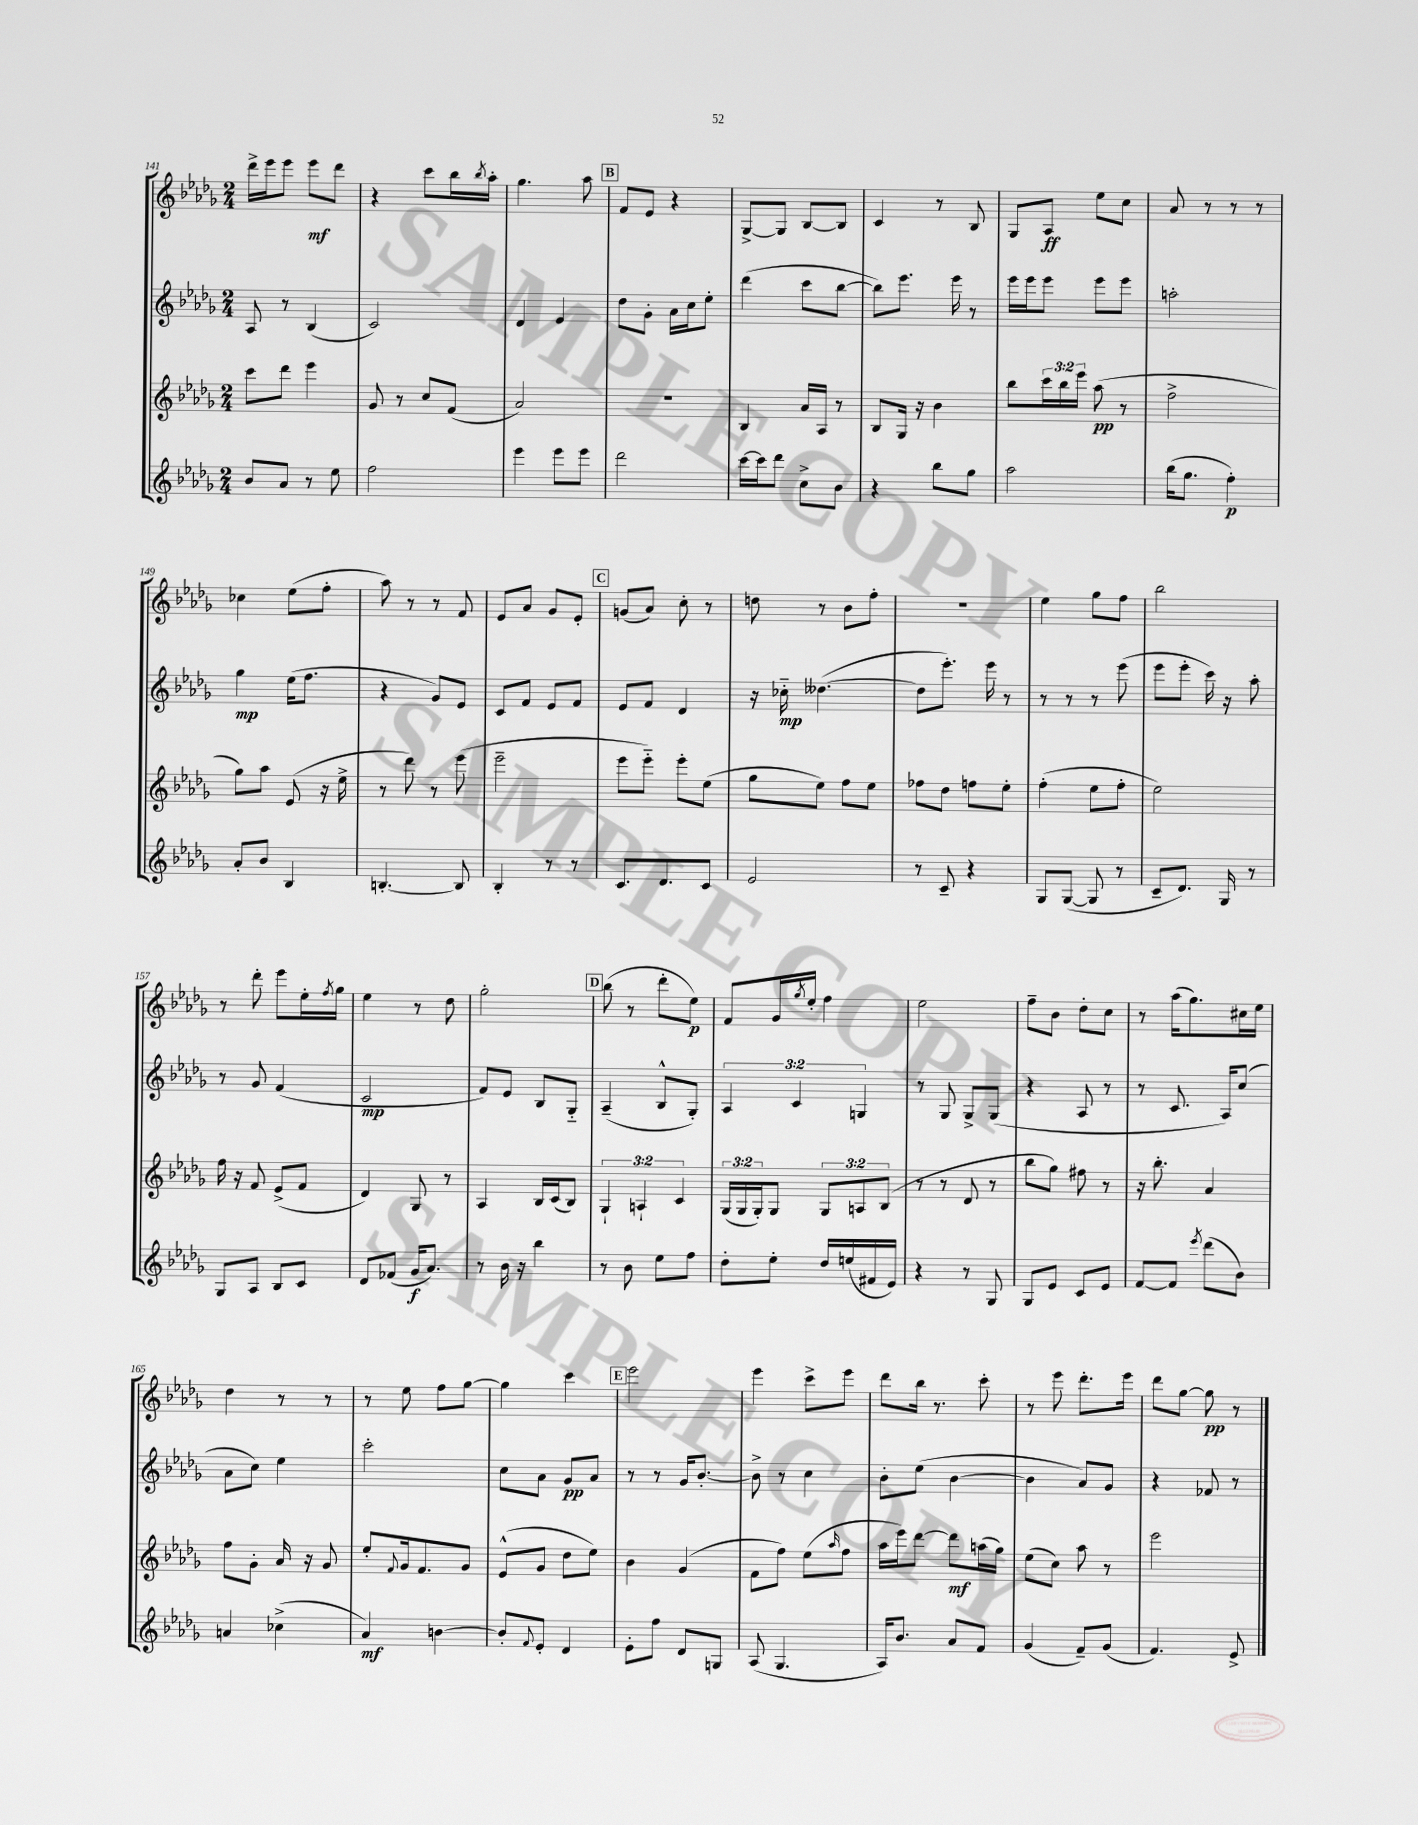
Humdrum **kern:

**kern	**dynam	**kern	**dynam	**kern	**dynam	**kern	**dynam
*part4	*part4	*part3	*part3	*part2	*part2	*part1	*part1
*staff4	*staff4	*staff3	*staff3	*staff2	*staff2	*staff1	*staff1
*clefG2	*	*clefG2	*	*clefG2	*	*clefG2	*
*k[b-e-a-d-g-]	*	*k[b-e-a-d-g-]	*	*k[b-e-a-d-g-]	*	*k[b-e-a-d-g-]	*
*M2/4	*	*M2/4	*	*M2/4	*	*M2/4	*
=141	=141	=141	=141	=141	=141	=141	=141
8b-/L	.	8ccc\L	.	8A-/	.	16ddd-^\LL	.
.	.	.	.	.	.	16eee-\J	.
8a-/J	.	8ddd-\J	.	8r	.	8eee-\J	.
8r	.	4eee-\	.	(4B-/	.	8eee-\L	mf
8ee-\	.	.	.	.	.	8ddd-\J	.
=142	=142	=142	=142	=142	=142	=142	=142
2ff\	.	8g-/	.	2c/)	.	4r	.
.	.	8r	.	.	.	.	.
.	.	8cc/L	.	.	.	8ccc\L	.
.	.	(8f/J	.	.	.	16bb-\L	.
.	.	.	.	.	.	8qbb-/	.
.	.	.	.	.	.	16aa-'\JJ	.
=143	=143	=143	=143	=143	=143	=143	=143
4eee-\	.	2a-/)	.	4d-/	.	4.gg-\	.
8eee-\L	.	.	.	4e-/	.	.	.
8eee-\J	.	.	.	.	.	8aa-\	.
!!LO:REH:place=s1:t=B
=144	=144	=144	=144	=144	=144	=144	=144
2ddd-\	.	2r	.	8dd-\L	.	8f/L	.
.	.	.	.	8g-'\J	.	8e-/J	.
.	.	.	.	16a-\LL	.	4r	.
.	.	.	.	16cc\J	.	.	.
.	.	.	.	8ee-'\J	.	.	.
=145	=145	=145	=145	=145	=145	=145	=145
[16ccc\LL	.	4B-/	.	(4ddd-\	.	[8G-^/L	.
16ccc\J]	.	.	.	.	.	.	.
8ddd-\J	.	.	.	.	.	8G-/J]	.
8cc^\L	.	16a-/LL	.	8ccc\L	.	[8B-/L	.
.	.	16A-/JJ	.	.	.	.	.
8b-\J	.	8r	.	[8bb-\J	.	8B-/J]	.
=146	=146	=146	=146	=146	=146	=146	=146
4r	.	8B-/L	.	8bb-\L])	.	4c/	.
.	.	16G-/Jk	.	8.eee-\J	.	.	.
.	.	16r	.	.	.	.	.
8bb-\L	.	4b-\	.	.	.	8r	.
.	.	.	.	16eee-\	.	.	.
8gg-\J	.	.	.	8r	.	8B-/	.
=147	=147	=147	=147	=147	=147	=147	=147
2aa-\	.	8bb-\L	.	16eee-\LL	.	8G-/L	.
.	.	.	.	16eee-\J	.	.	.
.	.	24ccc\L	.	8eee-\J	.	8A-/J	ff
.	.	24bb-\	.	.	.	.	.
.	.	24eee-\JJ	.	.	.	.	.
.	.	(8aa-\	pp	8eee-\L	.	8ee-\L	.
.	.	8r	.	8eee-\J	.	8cc\J	.
=148	=148	=148	=148	=148	=148	=148	=148
(16bb-\KL	.	2ff^\	.	2aan'\	.	8a-/	.
8.gg-\J	.	.	.	.	.	.	.
.	.	.	.	.	.	8r	.
4ff'\)	p	.	.	.	.	8r	.
.	.	.	.	.	.	8r	.
!!LO:LB:g=z
=149	=149	=149	=149	=149	=149	=149	=149
8a-'/L	.	8gg-\L)	.	4gg-\	mp	4cc-X\	.
8b-/J	.	8aa-\J	.	.	.	.	.
4B-/	.	(8e-/	.	(16ee-\KL	.	(8ee-\L	.
.	.	.	.	8.ff\J	.	.	.
.	.	16r	.	.	.	8ff'\J	.
.	.	16ee-^\	.	.	.	.	.
=150	=150	=150	=150	=150	=150	=150	=150
[4.Bn'/	.	8r	.	4r	.	8aa-\)	.
.	.	8ddd-\)	.	.	.	8r	.
.	.	8r	.	8g-/L)	.	8r	.
8B/]	.	(8eee-\	.	8e-/J	.	8f/	.
=151	=151	=151	=151	=151	=151	=151	=151
4B-'/	.	2eee-~\	.	8c/L	.	8e-/L	.
.	.	.	.	8f/J	.	8a-/J	.
8r	.	.	.	8e-/L	.	8g-/L	.
8r	.	.	.	8f/J	.	8e-'/J	.
!!LO:REH:place=s1:t=C
=152	=152	=152	=152	=152	=152	=152	=152
8.c/L	.	8eee-\L	.	8e-/L	.	(8gn/L	.
.	.	8eee-\J)	.	8f/J	.	8a-/J)	.
8.d-/	.	.	.	.	.	.	.
.	.	8eee-'\L	.	4d-/	.	8cc'\	.
8c/J	.	(8ee-\J	.	.	.	8r	.
=153	=153	=153	=153	=153	=153	=153	=153
2e-/	.	8gg-\L	.	16r	.	8ddn\	.
.	.	.	.	16cc-X\	mp	.	.
.	.	8ee-\J)	.	([4.dd--X\	.	8r	.
.	.	8ff\L	.	.	.	8b-\L	.
.	.	8ee-\J	.	.	.	8ff'\J	.
=154	=154	=154	=154	=154	=154	=154	=154
8r	.	8ff-X\L	.	8dd--\L]	.	2r	.
8c~/	.	8dd-\J	.	8.eee-'\J)	.	.	.
4r	.	8ffn\L	.	.	.	.	.
.	.	.	.	16eee-\	.	.	.
.	.	8ee-'\J	.	8r	.	.	.
=155	=155	=155	=155	=155	=155	=155	=155
8G-/L	.	(4ff'\	.	8r	.	4ee-\	.
([8G-/J	.	.	.	8r	.	.	.
8G-/]	.	8ee-\L	.	8r	.	8gg-\L	.
8r	.	8ff'\J	.	(8eee-\	.	8ff\J	.
=156	=156	=156	=156	=156	=156	=156	=156
8c~/L	.	2ee-\)	.	8eee-\L	.	2bb-\	.
8.d-/J)	.	.	.	8eee-'\J	.	.	.
.	.	.	.	16ccc\)	.	.	.
16G-/	.	.	.	16r	.	.	.
8r	.	.	.	8aa-'\	.	.	.
!!LO:LB:g=z
=157	=157	=157	=157	=157	=157	=157	=157
8G-/L	.	16ff\	.	8r	.	8r	.
.	.	16r	.	.	.	.	.
8A-/J	.	8f/	.	8g-/	.	8ddd-'\	.
8B-/L	.	(8e-^/L	.	(4f/	.	8eee-\L	.
8c/J	.	8f/J	.	.	.	16ee-'\L	.
.	.	.	.	.	.	8qff/	.
.	.	.	.	.	.	16gg-\JJ	.
=158	=158	=158	=158	=158	=158	=158	=158
8d-/L	.	4d-/)	.	2c/	mp	4ee-\	.
(8f-X/J	.	.	.	.	.	.	.
16g-/KL	f	8G-/	.	.	.	8r	.
8.a-/J)	.	.	.	.	.	.	.
.	.	8r	.	.	.	8dd-\	.
=159	=159	=159	=159	=159	=159	=159	=159
8r	.	4A-/	.	8f/L)	.	2gg-'\	.
16b-\	.	.	.	8e-/J	.	.	.
16r	.	.	.	.	.	.	.
4bb-\	.	16B-/LL	.	8B-/L	.	.	.
.	.	(16c/J	.	.	.	.	.
.	.	8B-/J)	.	8G-/J	.	.	.
!!LO:REH:place=s1:t=D
=160	=160	=160	=160	=160	=160	=160	=160
8r	.	6G-`/	.	(4A-~/	.	(8bb-\	.
8b-\	.	.	.	.	.	8r	.
.	.	6An`/	.	.	.	.	.
8ee-\L	.	.	.	8B-^^/L	.	8ddd-'\L	.
.	.	6c/	.	.	.	.	.
8ff\J	.	.	.	8G-'/J)	.	8ee-\J)	p
=161	=161	=161	=161	=161	=161	=161	=161
8dd-'\L	.	(24G-/LL	.	6A-/	.	8f/L	.
.	.	24G-/	.	.	.	.	.
.	.	24G-'/J)	.	.	.	.	.
8ee-'\J	.	8G-/J	.	.	.	16g-/L	.
.	.	.	.	6c/	.	.	.
.	.	.	.	.	.	8qgg-/	.
.	.	.	.	.	.	16ee-'/JJ	.
16dd-/LL	.	12G-/L	.	.	.	4ff\	.
(16een/	.	.	.	.	.	.	.
.	.	12An/	.	6Gn/	.	.	.
16f#X/	.	.	.	.	.	.	.
.	.	(12B-/J	.	.	.	.	.
16e-/JJ)	.	.	.	.	.	.	.
=162	=162	=162	=162	=162	=162	=162	=162
4r	.	8r	.	8r	.	2ee-\	.
.	.	8r	.	8G-/	.	.	.
8r	.	8d-/	.	8G-^/L	.	.	.
8G-/	.	8r	.	(8G-/J	.	.	.
=163	=163	=163	=163	=163	=163	=163	=163
8G-/L	.	8bb-\L	.	4r	.	8ff~\L	.
8e-/J	.	8gg-\J)	.	.	.	8b-\J	.
8c/L	.	8ff#X\	.	8A-/	.	8dd-'\L	.
8e-/J	.	8r	.	8r	.	8cc\J	.
=164	=164	=164	=164	=164	=164	=164	=164
[8f/L	.	16r	.	8r	.	8r	.
.	.	8.bb-'\	.	.	.	.	.
8f/J]	.	.	.	8.c/	.	(16aa-\KL	.
.	.	.	.	.	.	8.gg-\)	.
8qeee-/	.	.	.	.	.	.	.
(8ddd-\L	.	4a-/	.	.	.	.	.
.	.	.	.	16A-/KL)	.	.	.
8b-\J)	.	.	.	(8cc/J	.	16cc#X\L	.
.	.	.	.	.	.	16ee-\JJ	.
!!LO:LB:g=z
=165	=165	=165	=165	=165	=165	=165	=165
4an/	.	8ff\L	.	8a-\L	.	4dd-\	.
.	.	8g-'\J	.	8cc\J)	.	.	.
(4cc-X^\	.	16a-/	.	4ee-\	.	8r	.
.	.	16r	.	.	.	.	.
.	.	8g-/	.	.	.	8r	.
=166	=166	=166	=166	=166	=166	=166	=166
4a-/)	mf	8ee-'/L	.	2ccc'\	.	8r	.
.	.	8qqf/	.	.	.	.	.
.	.	16g-/k	.	.	.	8ee-\	.
.	.	8.f/	.	.	.	.	.
[4bn\	.	.	.	.	.	8ff\L	.
.	.	8g-/J	.	.	.	[8gg-\J	.
=167	=167	=167	=167	=167	=167	=167	=167
8b'/L]	.	(8e-^^/L	.	8cc\L	.	4gg-\]	.
8qqf/	.	.	.	.	.	.	.
8e-'/J	.	8g-/J	.	8a-\J	.	.	.
4d-/	.	8dd-\L	.	8g-/L	pp	4ccc\	.
.	.	8ee-\J)	.	8a-/J	.	.	.
!!LO:REH:place=s1:t=E
=168	=168	=168	=168	=168	=168	=168	=168
8e-'\L	.	4b-\	.	8r	.	2eee-\	.
8ff\J	.	.	.	8r	.	.	.
8d-/L	.	(4g-/	.	16g-/KL	.	.	.
.	.	.	.	[8.b-'/J	.	.	.
8Gn/J	.	.	.	.	.	.	.
=169	=169	=169	=169	=169	=169	=169	=169
(8A-/	.	8f\L	.	8b-^\]	.	4eee-\	.
4.G-/	.	8ff\J)	.	8r	.	.	.
.	.	(8ee-\L	.	4cc\	.	8ccc^\L	.
.	.	16qqaa-/	.	.	.	.	.
.	.	8ff\J	.	.	.	8eee-\J	.
=170	=170	=170	=170	=170	=170	=170	=170
16A-/KL)	.	16aa-\LL	.	8b-'\L	.	8ddd-\L	.
8.b-/J	.	16eee-\J)	.	.	.	.	.
.	.	[8ddd-\J	.	(8ee-\J	.	16bb-\Jk	.
.	.	.	.	.	.	8.r	.
8a-/L	.	8ddd-\L]	mf	[4b-\	.	.	.
8f/J	.	(16aan\L	.	.	.	8ccc'\	.
.	.	16gg-\JJ)	.	.	.	.	.
=171	=171	=171	=171	=171	=171	=171	=171
(4g-/	.	(8ee-\L	.	4b-\]	.	8r	.
.	.	8cc\J)	.	.	.	8eee-\	.
8f~/L)	.	8aa-\	.	8a-/L)	.	8.ddd-'\L	.
(8g-/J	.	8r	.	8g-/J	.	.	.
.	.	.	.	.	.	16eee-\Jk	.
=172	=172	=172	=172	=172	=172	=172	=172
4.f/)	.	2eee-\	.	4r	.	8ddd-\L	.
.	.	.	.	.	.	[8gg-\J	.
.	.	.	.	8f-X/	.	8gg-\]	pp
8e-^/	.	.	.	8r	.	8r	.
==	==	==	==	==	==	==	==
*-	*-	*-	*-	*-	*-	*-	*-
